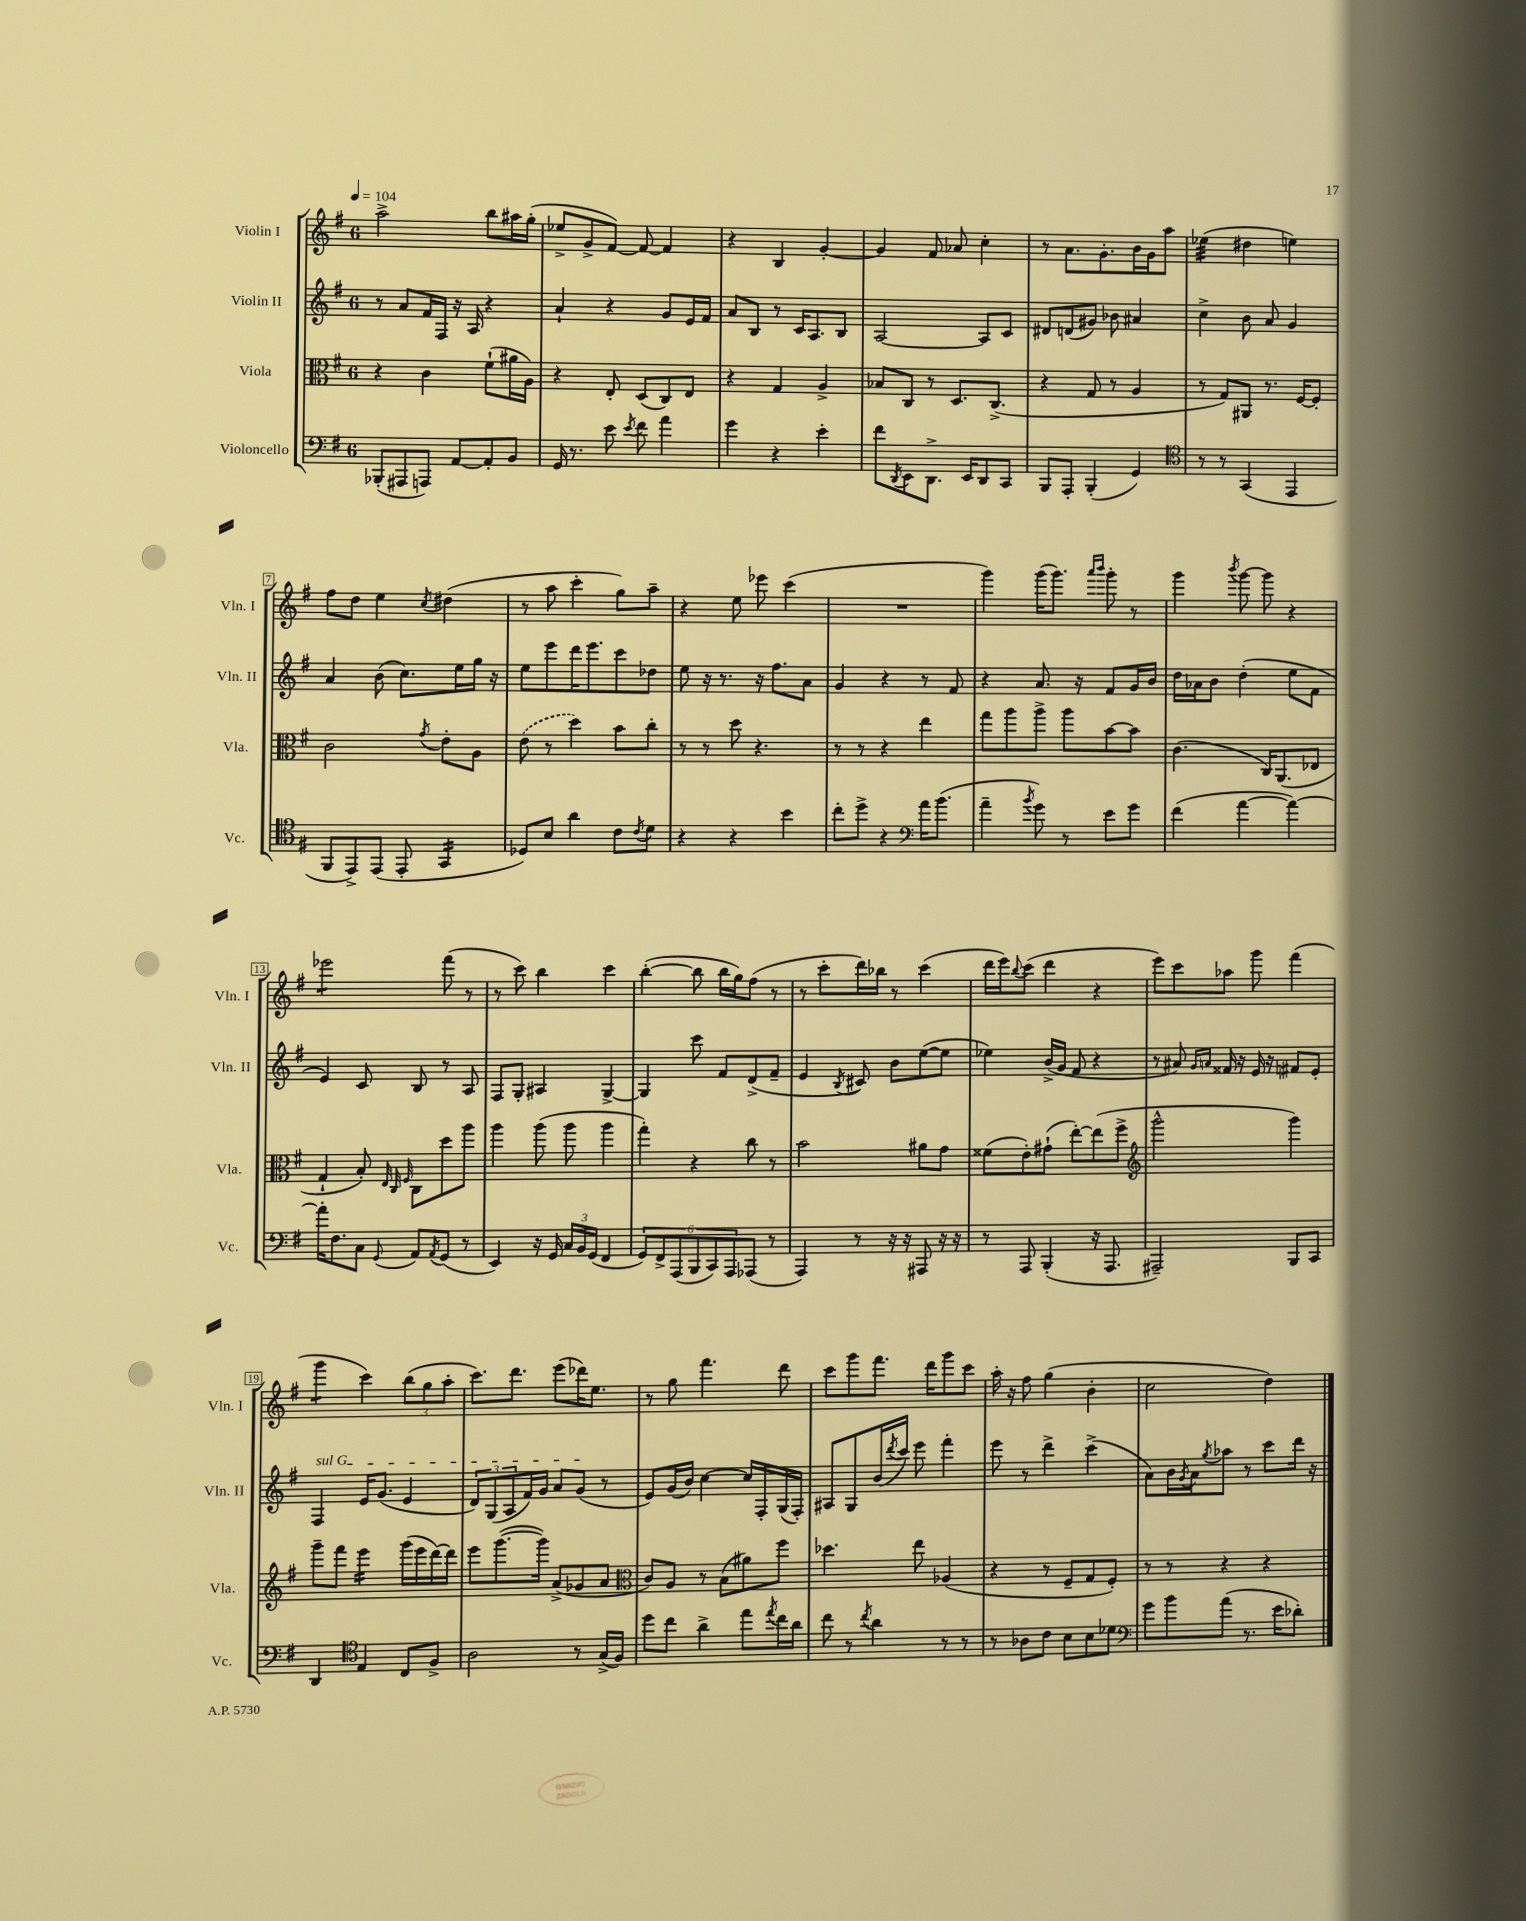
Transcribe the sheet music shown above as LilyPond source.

<<
\new StaffGroup <<
\new Staff = "s0" \with { instrumentName = "Violin I" shortInstrumentName = "Vln. I" } {
    \clef treble \key g \major \once \override Staff.TimeSignature.style = #'single-digit \time 6/8 \tempo 4 = 104
    a''2-> b''8 ais''16 g''16-.( |
    ees''8-> g'8-> fis'8~) fis'8~ fis'4 |
    r4 b4 g'4~-. |
    g'4 fis'8 aes'8 c''4-. |
    r8 a'8. g'8.-. b'16 g'16 a''8 |
    ees''4:32( dis''4 e''4) |
    fis''8 d''8 e''4 \acciaccatura { c''8 } dis''4( |
    r8 a''8 c'''4-. g''8) a''8-- |
    r4 e''8 ees'''8 c'''4( |
    R2. |
    g'''4) g'''16( g'''8.) \grace { a'''16 b'''16 } g'''8-. r8 |
    g'''4 \acciaccatura { b'''8 } g'''8~ g'''8 r4 |
    ees'''2:8 fis'''8( r8 |
    r8 c'''8) b''4 c'''4 |
    b''4~-.( b''8 b''16 g''16) fis''8( r8 |
    r8 c'''8-. d'''16) bes''16 r8 c'''4( |
    d'''16 e'''16) \appoggiatura { b''8 } c'''8( d'''4 r4 |
    e'''8) c'''8 aes''8 g'''8 fis'''4( |
    g'''4:8 c'''4) \tuplet 3/2 { b''8( g''8 a''8-. } |
    c'''8.) d'''8. e'''8( des'''16) e''8. |
    r8 g''8 fis'''4. d'''8 |
    c'''8 g'''8 fis'''8. d'''16 g'''8 c'''8 |
    a''16-. r16 fis''8 g''4( b'4-. |
    c''2 d''4) \bar "|." |
}
\new Staff = "s1" \with { instrumentName = "Violin II" shortInstrumentName = "Vln. II" } {
    \clef treble \key g \major \once \override Staff.TimeSignature.style = #'single-digit \time 6/8
    r8 a'8 fis'16 fis16 r16 a16 r4 |
    a'4-! r4 g'8 e'16 fis'16 |
    a'8 b8 r8 c'16 a8. b8 |
    a2~ a8 c'8 |
    dis'8 d'8( gis'8) bes'8 ais'4 |
    c''4-> b'8 a'8 g'4 |
    a'4 b'8( c''8.) e''16 g''16 r16 |
    e''8 e'''8 d'''16 e'''8. c'''8 des''8 |
    e''8 r16 r8. r16 fis''8. a'8 |
    g'4 r4 r8 fis'8 |
    r4 a'8. r16 fis'8 g'16 b'16 |
    d''16 aes'16 b'8 d''4-.( e''8 fis'8 |
    e'4) c'8 b8 r8 a8 |
    fis8 g8-. ais4 g4~-> |
    g4 c'''8 fis'8 d'8->( fis'8-- |
    e'4 \acciaccatura { b8 } cis'8) b'8 e''8~( e''8 |
    ees''4) b'16->( g'16 fis'8 r4 |
    r8 ais'8) \grace { g'16 a'16 } fisis'16 r16 e'16 r16 fis'8 e'8-. |
    \once \override TextSpanner.bound-details.left.text = \markup { \italic "sul G" } fis4\startTextSpan e'16 g'8.( e'4 |
    \tuplet 3/2 { d'8) g8( a8 } fis'16) g'16 a'8 g'8\stopTextSpan( r8 |
    e'8) g'16( b'16) c''4~ c''16 fis16-. g16( fis16-.) |
    ais8 g8 b'16( \acciaccatura { d'''8 } c'''16) e'''8 fis'''4-. |
    e'''8 r8 d'''4-> c'''4->( |
    a'8) b'16 \acciaccatura { g'8 } a'16 \acciaccatura { g''8 } aes''8 r8 c'''8 d'''16 r16 \bar "|." |
}
\new Staff = "s2" \with { instrumentName = "Viola" shortInstrumentName = "Vla." } {
    \clef alto \key g \major \once \override Staff.TimeSignature.style = #'single-digit \time 6/8
    r4 c'4 fis'8-!( ais'16 a16) |
    r4 e8-. d8( c8) e8 |
    r4 g4 a4-> |
    bes8 c8 r8 d8. c8.->( |
    r4 g8 r8 a4 |
    r8 g8) ais,8 r8. fis16~ fis8-. |
    c'2 \acciaccatura { g'8 } e'8-. a8 |
    \once \slurDashed e'8( r8 d''4) b'8 c''8-. |
    r8 r8 d''8 r4. |
    r8 r8 r4 e''4 |
    g''8 a''8 a''8-> a''8 b'8~ b'8 |
    c'4.( c16) a,8.( ees8 |
    g4-! b8-.) \grace { e32 c32 fis32 } c8 d''8 a''8 |
    a''4 a''8( a''8 a''4 |
    g''4-.) r4 c''8 r8 |
    b'2 ais'8 g'8 |
    fisis'8( e'8-.) gis'8-!( e''8~-.) e''8( fis''8-> |
    \clef treble g'''2-^ g'''4) |
    g'''8-- fis'''8 e'''4:16 g'''16( e'''16 d'''16~) d'''16 |
    e'''8 g'''8.~( g'''16) a'8->( ges'8 a'8 |
    \clef alto c'8) a8 r8 b8( ais'8) fis''8 |
    des''4. e''8 aes4( |
    r4 r8 fis8-- g8 fis8-.) |
    r8 r8 r4 r4 \bar "|." |
}
\new Staff = "s3" \with { instrumentName = "Violoncello" shortInstrumentName = "Vc." } {
    \clef bass \key g \major \once \override Staff.TimeSignature.style = #'single-digit \time 6/8
    bes,,8-.( ais,,8 a,,8) a,8~ a,8-. b,8 |
    g,16 r8. e'8 \acciaccatura { e'8 } fis'8 a'4 |
    g'4 r4 e'4-. |
    fis'8 \acciaccatura { d,8 } e,8 d,8.-> e,16 d,8 c,8 |
    b,,8 a,,8-. b,,4-.( g,4) |
    \clef tenor r8 r8 g,4( e,4 |
    fis,8 e,8->) e,8( e,8-. g,4:16 |
    des8) b8 a'4 c'8 \acciaccatura { c'8 } d'8 |
    r4 r4 b'4 |
    c''8-. d''8-> r4 \clef bass a'16 b'8.( |
    a'4-- \acciaccatura { b'8 } g'8) r8 e'8 g'8 |
    fis'4( a'4~ a'4~) |
    a'16-. fis8. c8 \appoggiatura { g,8 } a,8 \acciaccatura { a,8 } g,8( r8 |
    e,4) r16 g,16 \tuplet 3/2 { c16 b,16 g,16( } fis,4 |
    \tuplet 6/4 { g,8) fis,8-> a,,8( b,,8 c,8) a,,8 } aes,,8( r8 |
    a,,4) r8 r16 r16 ais,,8 r16 r16 |
    r8 a,,8 b,,4-.( r16 a,,8. |
    ais,,2--) b,,8 c,8 |
    d,4 \clef tenor e4 c8 fis8-> |
    a2 r8 g16->( fis16) |
    d''8 c''8 a'4-> e''8 \acciaccatura { e''8 } c''16 a'16 |
    c''8 r8 \acciaccatura { c''8 } a'4 r8 r8 |
    r8 aes8 c'8 b8 b8 des'8 |
    \clef bass g'8 b'8 a'8( r8. e'16 des'8-.) \bar "|." |
}
>>
>>
\layout { \context { \Score \override BarNumber.stencil = #(make-stencil-boxer 0.1 0.3 ly:text-interface::print) } }
